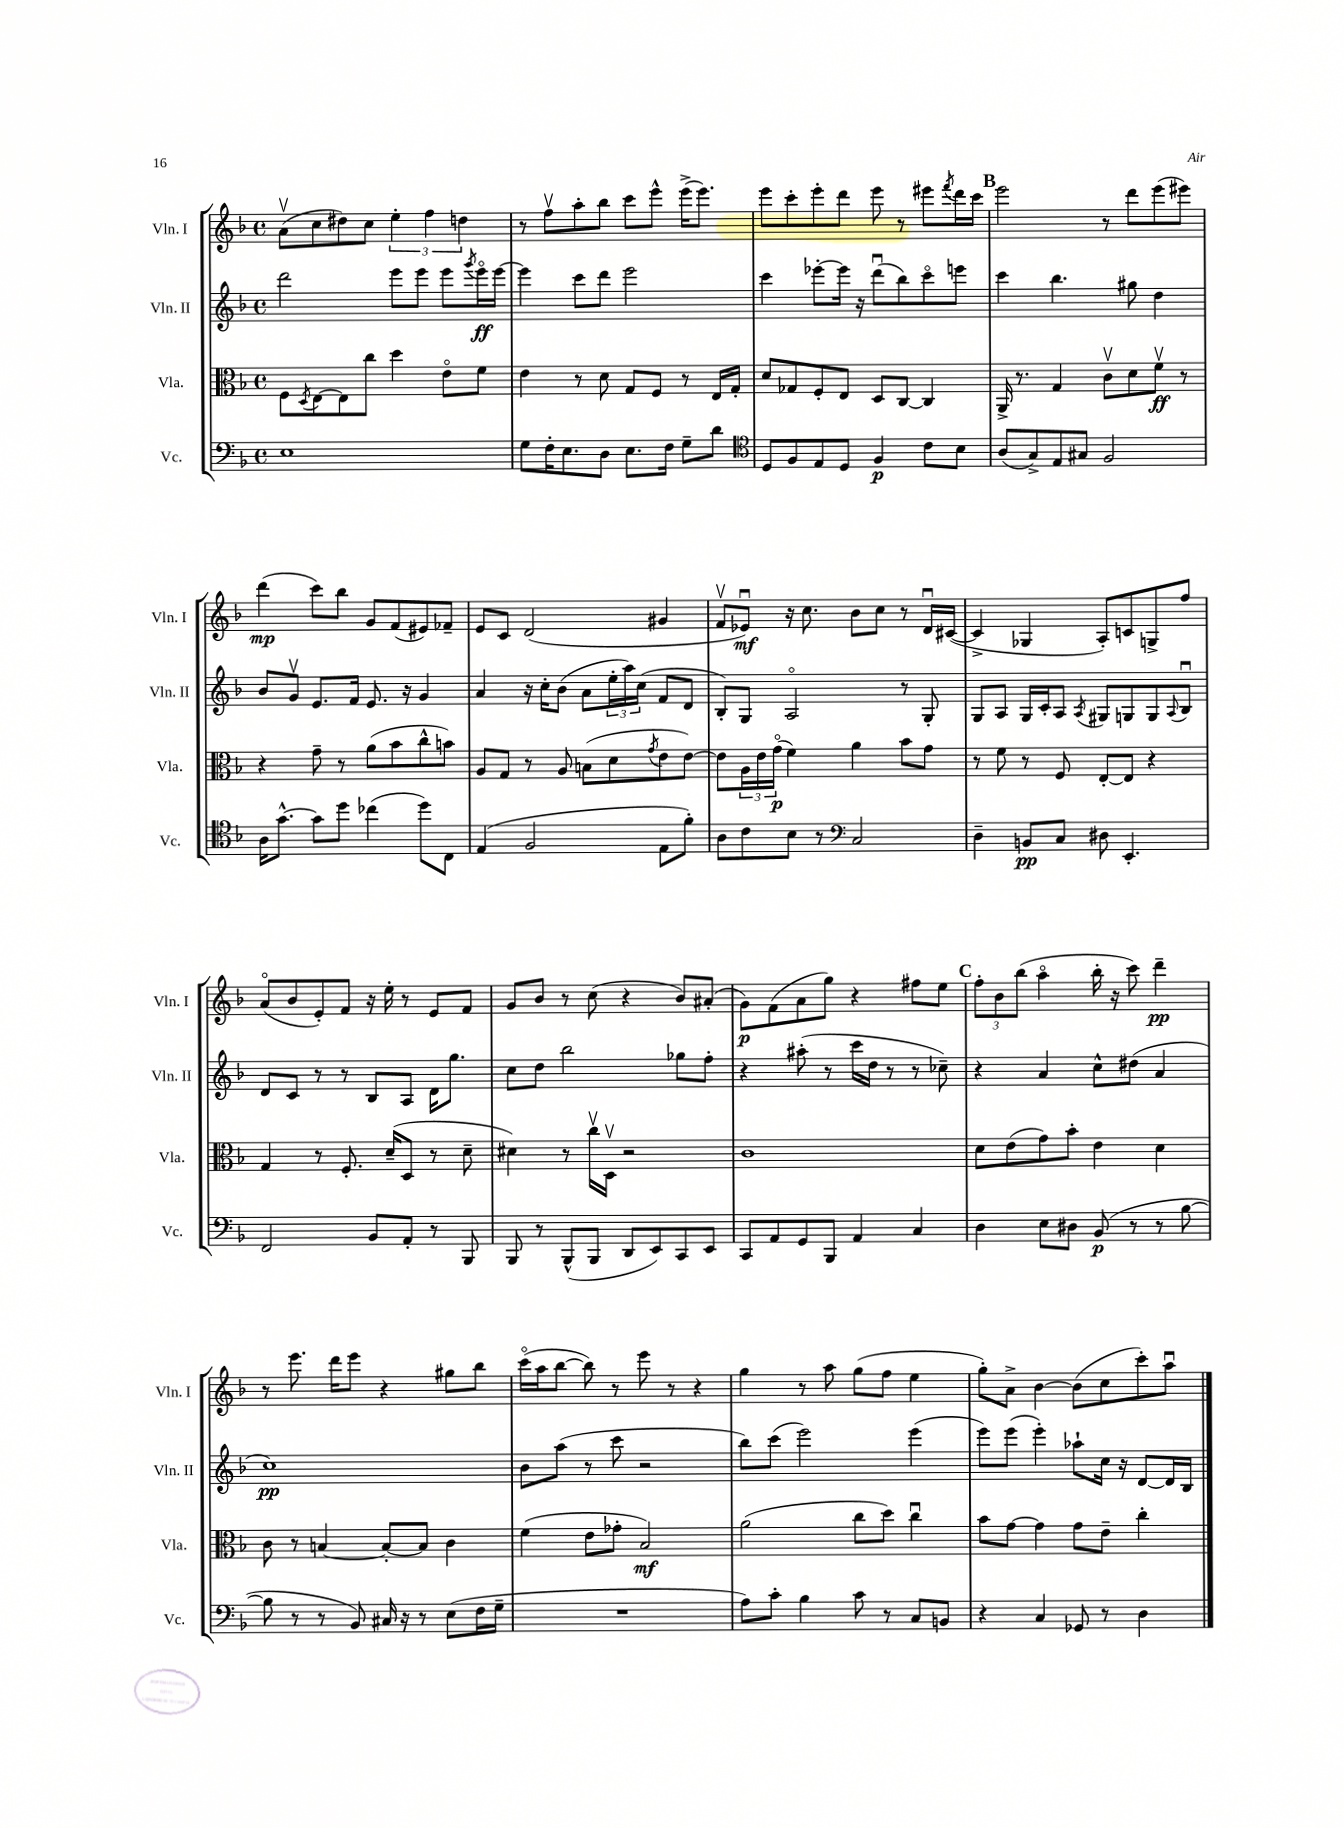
<<
\new StaffGroup <<
\new Staff = "s0" \with { instrumentName = "Vln. I" shortInstrumentName = "Vln. I" } {
    \clef treble \key f \major \defaultTimeSignature \time 4/4
    a'8\upbow( c''8 dis''8) c''8 \tuplet 3/2 { e''4-. f''4 d''4 } |
    r8 f''8\upbow a''8-. bes''8 c'''8 e'''8-^ e'''16->( e'''8.) |
    e'''8 c'''8-. e'''8-. d'''8 e'''8 r8 eis'''8 \acciaccatura { f'''8 } d'''16 c'''16 |
    \mark \markup { \bold "B" } e'''2 r8 d'''8 e'''8( eis'''8) |
    d'''4\mp( c'''8) bes''8 g'8 f'8( eis'8) fes'8-- |
    e'8 c'8 d'2( gis'4 |
    f'8\upbow ees'8\downbow\mf) r16 c''8. bes'8 c''8 r8 d'16\downbow cis'16~( |
    cis'4-> ges4 a8-.) c'8 g8-> f''8 |
    a'8\flageolet( bes'8 e'8-.) f'8 r16 e''16-. r8 e'8 f'8 |
    g'8 bes'8 r8 c''8( r4 bes'8) ais'8-.( |
    g'8\p) f'8( a'8 g''8) r4 fis''8 e''8 |
    \mark \markup { \bold "C" } \tuplet 3/2 { f''8-. bes'8 bes''8( } a''4\flageolet bes''16-. r16 c'''8) d'''4--\pp |
    r8 e'''8. d'''16 e'''8 r4 gis''8 bes''8 |
    c'''16\flageolet( a''16 bes''8~ bes''8) r8 e'''8 r8 r4 |
    g''4 r8 a''8 g''8( f''8 e''4 |
    g''8-.) a'8-> bes'4~ bes'8( c''8 c'''8-.) a''8\downbow \bar "|." |
}
\new Staff = "s1" \with { instrumentName = "Vln. II" shortInstrumentName = "Vln. II" } {
    \clef treble \key f \major \defaultTimeSignature \time 4/4
    d'''2 e'''8 e'''8 e'''8 \acciaccatura { g'''8 } e'''16\flageolet\ff e'''16~ |
    e'''4 c'''8 d'''8 e'''2 |
    c'''4 ees'''8~-. ees'''16 r16 d'''8\downbow( bes''8) c'''8\flageolet e'''8 |
    \mark \markup { \bold "B" } c'''4 bes''4. gis''8 d''4 |
    bes'8 g'8\upbow e'8. f'16 e'8. r16 g'4 |
    a'4 r16 c''16-. bes'8( a'8 \tuplet 3/2 { e''16-. a''16) c''16( } f'8 d'8 |
    bes8-.) g8 a2\flageolet r8 g8-. |
    g8 a8 g16 c'16-. a8 \acciaccatura { a8 } gis8 g8 g8 \appoggiatura { a8 } bes8\downbow |
    d'8 c'8 r8 r8 bes8 a8 d'16 g''8. |
    c''8 d''8 bes''2 ges''8 f''8-. |
    r4 ais''8-.( r8 c'''16 d''16 r8 r8 ces''8--) |
    \mark \markup { \bold "C" } r4 a'4 c''8-^ dis''8( a'4 |
    c''1\pp) |
    bes'8 a''8( r8 c'''8 r2 |
    bes''8) c'''8( e'''2) e'''4( |
    e'''8) e'''8( e'''4-.) aes''8-! c''16 r16 d'8~ d'16 bes16 \bar "|." |
}
\new Staff = "s2" \with { instrumentName = "Vla." shortInstrumentName = "Vla." } {
    \clef alto \key f \major \defaultTimeSignature \time 4/4
    f8 \acciaccatura { d8 } e8~ e8 c''8 d''4 e'8\flageolet f'8 |
    e'4 r8 d'8 g8 f8 r8 e16 g16-. |
    d'8 ges8 f8-. e8 d8 c8~ c4 |
    \mark \markup { \bold "B" } a,16-> r8. g4 c'8\upbow d'8 f'8\upbow\ff r8 |
    r4 g'8-- r8 a'8( bes'8 c''8-^ b'8) |
    a8 g8 r8 a8 b8( d'8 \acciaccatura { g'8 } e'8 e'8~) |
    e'8 \tuplet 3/2 { a16 e'16 g'16\flageolet\p( } f'4) a'4 bes'8 g'8 |
    r8 f'8 r8 f8 e8~-. e8 r4 |
    g4 r8 f8.-. d'16--( d8 r8 d'8-- |
    dis'4) r8 c''16\upbow d16\upbow r2 |
    c'1 |
    \mark \markup { \bold "C" } d'8 e'8( g'8) bes'8-. e'4 d'4 |
    c'8 r8 b4~ b8~-. b8 c'4 |
    f'4( e'8 ges'8-. bes2\mf) |
    a'2( c''8 d''8) c''4\downbow |
    bes'8 g'8~ g'4 g'8 e'8-- c''4-. \bar "|." |
}
\new Staff = "s3" \with { instrumentName = "Vc." shortInstrumentName = "Vc." } {
    \clef bass \key f \major \defaultTimeSignature \time 4/4
    e1 |
    g8 f16-. e8. d8 e8. f16 g8-- d'8 |
    \clef tenor d8 f8 e8 d8 f4\p c'8 bes8 |
    \mark \markup { \bold "B" } a8( g8->) e8 gis8 f2 |
    a16 g'8.~-^ g'8 d''8 ces''4( d''8) c8 |
    e4( f2 e8 f'8-.) |
    a8 c'8 bes8 r8 \clef bass c2 |
    d4-- b,8\pp c8 dis8 e,4.-. |
    f,2 bes,8 a,8-. r8 bes,,8 |
    bes,,8 r8 bes,,8-^( bes,,8 d,8 e,8) c,8 e,8 |
    c,8 a,8 g,8 bes,,8 a,4 c4 |
    \mark \markup { \bold "C" } d4 e8 dis8 bes,8\p( r8 r8 bes8~ |
    bes8 r8 r8 bes,8) cis16 r16 r8 e8( f16 g16-- |
    R1 |
    a8) c'8-. bes4 c'8 r8 c8 b,8 |
    r4 c4 ges,8 r8 d4 \bar "|." |
}
>>
>>
\layout { \context { \Score \remove "Bar_number_engraver" } }
